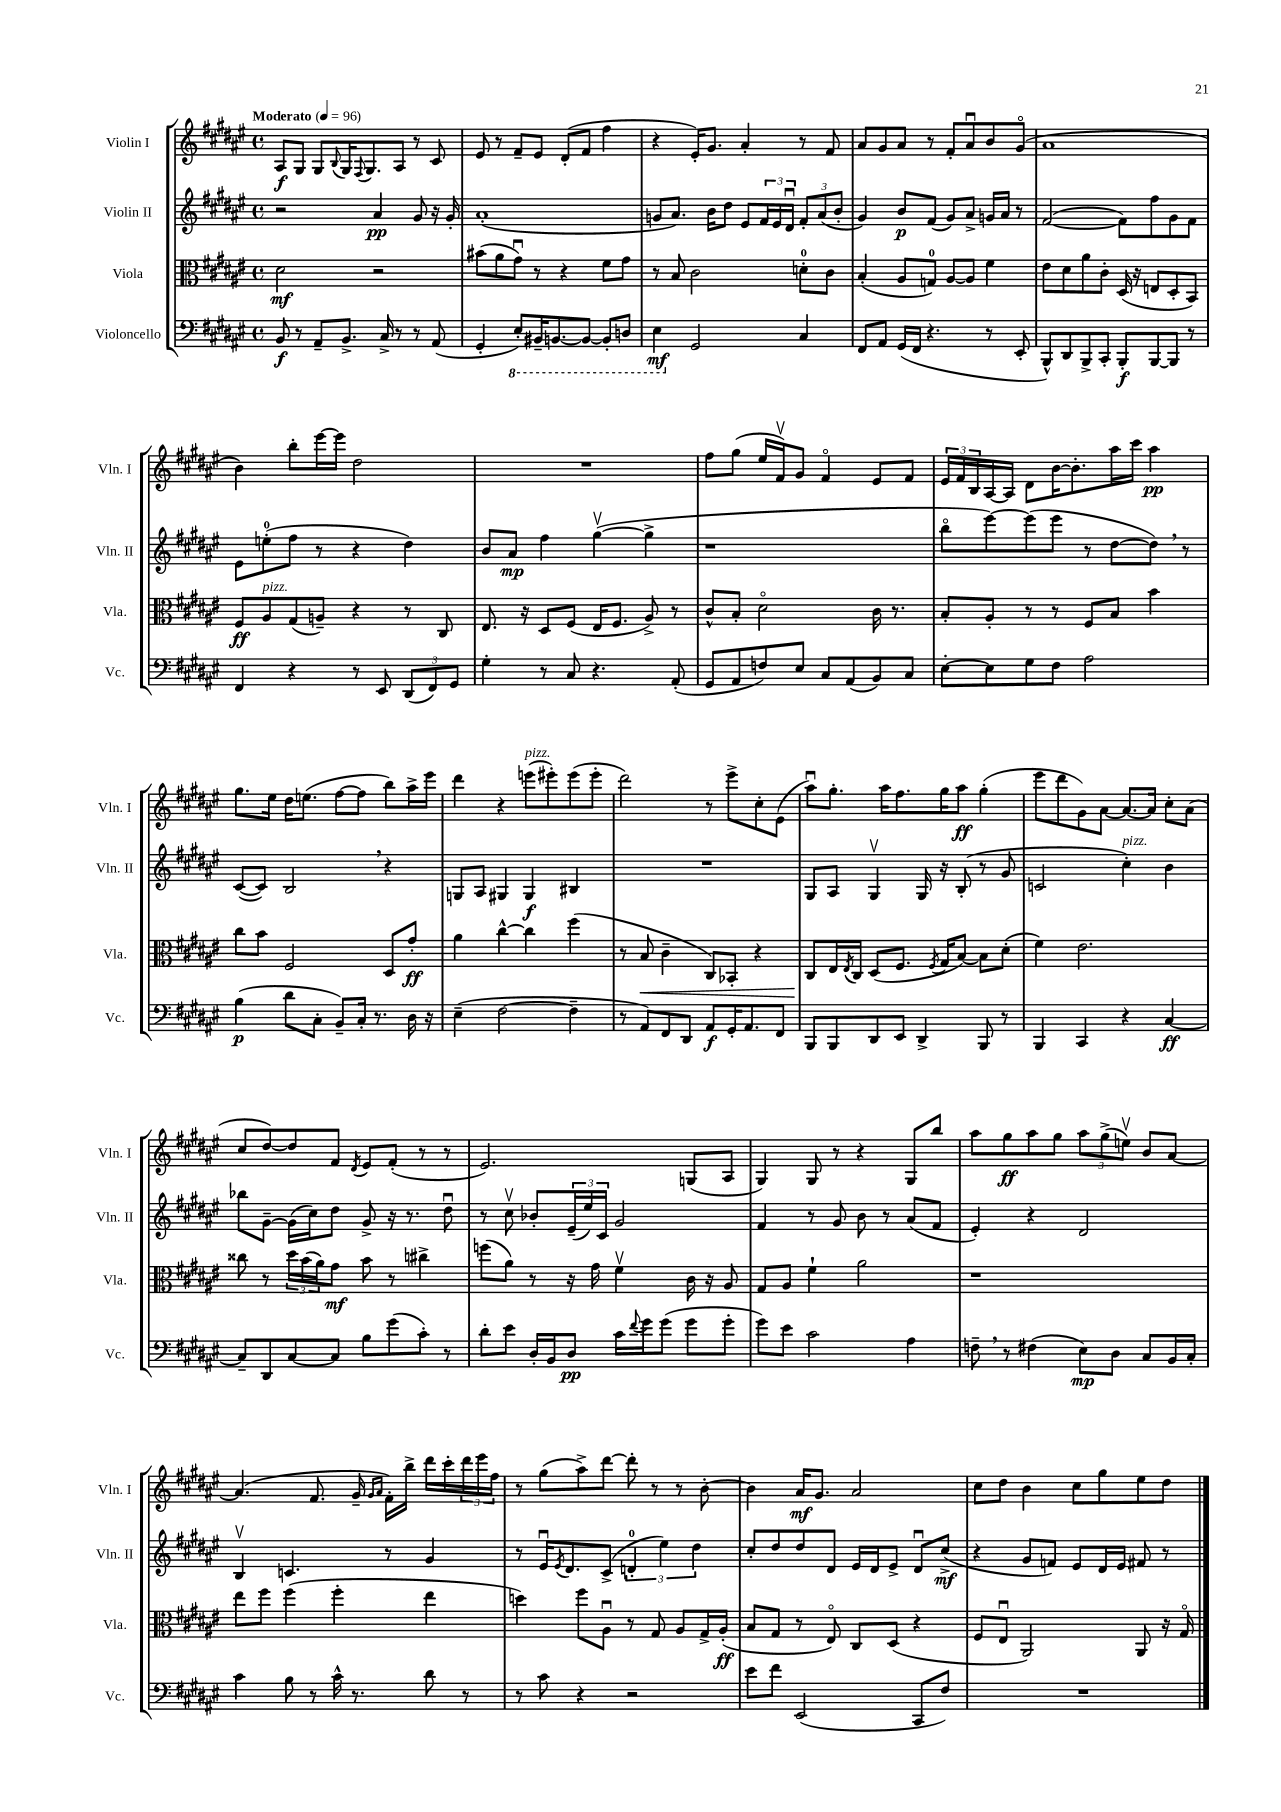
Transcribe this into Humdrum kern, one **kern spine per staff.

**kern	**kern	**kern	**kern
*staff4	*staff3	*staff2	*staff1
*clefF4	*clefC3	*clefG2	*clefG2
*k[f#c#g#d#a#e#]	*k[f#c#g#d#a#e#]	*k[f#c#g#d#a#e#]	*k[f#c#g#d#a#e#]
*M4/4	*M4/4	*M4/4	*M4/4
*met(c)	*met(c)	*met(c)	*met(c)
*MM96	*MM96	*MM96	*MM96
8BB	2d#	2r	8A#
8r	.	.	8G#
8AA#~	.	.	8G#
.	.	.	8qqB
8.BB^	.	.	16G#
.	.	.	8qqF#
.	.	.	8.G#
.	2r	4a#	.
16C#^	.	.	.
8r	.	.	8A#
8r	.	8g#	8r
(8AA#	.	16r	8c#
.	.	16g#'	.
=	=	=	=
4GG#'	(8b#	(1a#'	8e#
.	8a#	.	8r
8EE#')	8g#u)	.	8f#~
16BBB#~	8r	.	8e#
[8.BBB	.	.	.
.	4r	.	(8d#'
8BBB_	.	.	8f#
8BBB']	8f#	.	4ff#
8DD	8g#	.	.
=	=	=	=
4EE#	8r	8g	4r
.	8B	8.a#)	.
2GG#	2c#	.	16e#')
.	.	16b	8.g#
.	.	8dd#	.
.	.	8e#	4a#'
.	.	24f#	.
.	.	24e#	.
.	.	24d#u	.
4C#	8d'	12f#'	8r
.	.	(12a#	.
.	8c#	.	8f#
.	.	12b'	.
=	=	=	=
8FF#	(4B'	4g#)	8a#
8AA#	.	.	8g#
(16GG#	8A#	8b	8a#
16FF#	.	.	.
4.r	8G)	(8f#	8r
.	[8A#	8g#)	8f#'
.	8A#]	8a#^	8a#u
8r	4f#	16g	8b
.	.	16a#	.
8EE#'	.	8r	(8g#o
=	=	=	=
8BBB^^)	8e#	([2f#	1a#
8DD#	8d#	.	.
8BBB^	8a#	.	.
8CC#'	8c#'	.	.
8BBB'	(16D#	8f#])	.
.	16r	.	.
[8BBB	8E	8ff#	.
8BBB]	8D#'	8g#	.
8r	8BB)	8f#	.
=	=	=	=
4FF#	8F#	8e#	4b)
.	8A#	(8ee'	.
4r	(8G#	8ff#	8bb'
.	8A~)	8r	[16eee#
.	.	.	16eee#]
8r	4r	4r	2dd#
8EE#	.	.	.
(12DD#	8r	4dd#)	.
12FF#)	.	.	.
.	8C#	.	.
12GG#	.	.	.
=	=	=	=
4G#'	8.E#	8b	1r
.	.	8a#	.
.	16r	.	.
8r	8D#	4ff#	.
8C#	(8F#	.	.
4.r	16E#	([4gg#v	.
.	8.F#	.	.
.	8A#^)	4gg#^]	.
(8AA#'	8r	.	.
=	=	=	=
8GG#	8c#^^	1r	8ff#
8AA#	8B'	.	(8gg#
8F)	2d#o	.	16ee#
.	.	.	16f#v)
8E#	.	.	8g#
8C#	.	.	4f#o
(8AA#	.	.	.
8BB)	16c#	.	8e#
.	8.r	.	.
8C#	.	.	8f#
=	=	=	=
[8E#'	8B'	8bbo	24e#
.	.	.	24f#
.	.	.	24B
8E#]	8A#'	[8eee#)	[16A#
.	.	.	16A#]
8G#	8r	(8eee#]	8d#
8F#	8r	8eee#	[16b
.	.	.	8.b']
2A#	8F#	8r	.
.	8B	[8dd#	16aa#
.	.	.	16ccc#
.	4b	8dd#])	4aa#
.	.	8r	.
=	=	=	=
(4B	8cc#	([8c#	8.gg#
.	8b	8c#])	.
.	.	.	16ee#
8d#	2F#	2B	16dd#
.	.	.	(8.ee
8C#'	.	.	.
8BB~)	.	.	[8ff#
16C#'	.	.	8ff#]
8.r	.	.	.
.	8D#	4r	8bb)
16D#	8g#'	.	16aa#^
16r	.	.	16eee#
=	=	=	=
(4E#~	4a#	8G	4ddd#
.	.	8A#	.
[2F#	[4cc#^^	4G#	4r
.	4cc#]	4G#	(8eee
.	.	.	8eee#')
4F#~]	(4ff#	4B#	(8eee#
.	.	.	8eee#'
=	=	=	=
8r	8r	1r	2ddd#)
8AA#)	8B	.	.
8FF#	4c#~	.	.
8DD#	.	.	.
8AA#	8C#)	.	8r
16GG#'	8BB-'	.	8eee#^
8.AA#	.	.	.
.	4r	.	8cc#'
8FF#	.	.	(8e#
=	=	=	=
8BBB	8C#	8G#	8aa#u)
8BBB	16E#	8A#	8.gg#'
.	8qE#	.	.
.	16C#	.	.
8DD#	(8D#	4G#v	.
.	.	.	16aa#
8EE#	8.F#	.	8.ff#
4DD#^	.	16G#	.
.	8qF#	.	.
.	16G#	16r	16gg#
.	[8B)	(8B'	8aa#
8BBB	8B]	8r	(4gg#'
8r	(8d#'	8g#	.
=	=	=	=
4BBB	4f#)	2c	8eee#
.	.	.	8ddd#
4CC#	2.e#	.	8g#)
.	.	.	[8a#
4r	.	4cc#')	8.a#_
.	.	.	16a#]
[4C#	.	4b	8cc#'
.	.	.	(8a#
=	=	=	=
8C#~]	8cc##	8bb-	8cc#
8DD#	8r	[8g#~	[8dd#)
[8C#	24dd#	(16g#]	8dd#]
.	(24b	.	.
.	.	16cc#)	.
.	24a#)	.	.
8C#]	8g#	8dd#	8f#
.	.	.	8qd#
8B	8b	8g#^	8e#
(8g#	8r	16r	(8f#'
.	.	8.r	.
8c#')	4cc#^	.	8r
8r	.	8dd#u	8r
=	=	=	=
8d#'	(8ff	8r	2.e#)
8e#	8a#)	8cc#v	.
16D#'	8r	8b-'	.
16BB	.	.	.
8D#	16r	(24e#~	.
.	.	24ee#)	.
.	16g#	.	.
.	.	24c#	.
16c#	4f#v	2g#	.
8qqf#	.	.	.
16g#	.	.	.
(8g#	.	.	.
8g#	16c#	.	(8G
.	16r	.	.
8g#'	8A#	.	8A#
=	=	=	=
8g#)	8G#	4f#	4G#)
8e#	8A#	.	.
2c#	4f#`	8r	8G#
.	.	8g#	8r
.	2a#	8b	4r
.	.	8r	.
4A#	.	(8a#	8G#
.	.	8f#	8bb
=	=	=	=
8F~	1r	4e#')	8aa#
8r	.	.	8gg#
(4F#	.	4r	8aa#
.	.	.	8gg#
8E#)	.	2d#	12aa#
.	.	.	(12gg#^
8D#	.	.	.
.	.	.	12eev)
8C#	.	.	8b
16BB	.	.	[8a#
16C#'	.	.	.
=	=	=	=
4c#	8ee#	4Bv	(4.a#]
.	8ff#	.	.
8B	(4ff#	4.c	.
8r	.	.	8.f#
16c#^^	4ff#'	.	.
8.r	.	.	16g#~
.	.	.	16qqg#
.	.	.	16qqa#
.	.	8r	16f#')
.	.	.	16bb^
8d#	4ee#	4g#	16ddd#
.	.	.	16ccc#'
8r	.	.	24ddd#
.	.	.	24eee#
.	.	.	24ff#
=	=	=	=
8r	4dd)	8r	8r
8c#	.	16e#u	(8gg#
.	.	8qe#	.
.	.	8.d#	.
4r	8ff#	.	8aa#^)
.	8A#u	(8c#^	[8ddd#
2r	8r	6d'	8ddd#']
.	8G#	.	8r
.	.	6ee#)	.
.	8A#	.	8r
.	.	6dd#	.
.	16G#^	.	[8b'
.	(16A#'	.	.
=	=	=	=
8e#	8B	8cc#'	4b]
8f#	8G#	8dd#	.
(2EE#	8r	8dd#	16a#
.	.	.	8.g#
.	8E#o)	8d#	.
.	8C#	16e#	2a#
.	.	16d#	.
.	(8D#	8e#^	.
8CC#	4r	8d#u	.
8F#)	.	(8cc#^	.
=	=	=	=
1r	8F#	4r	8cc#
.	8E#u	.	8dd#
.	2AA#)	8g#	4b
.	.	8f)	.
.	.	8e#	8cc#
.	.	16d#	8gg#
.	.	16e#	.
.	8AA#	8f#	8ee#
.	16r	8r	8dd#
.	16G#o	.	.
==	==	==	==
*-	*-	*-	*-
